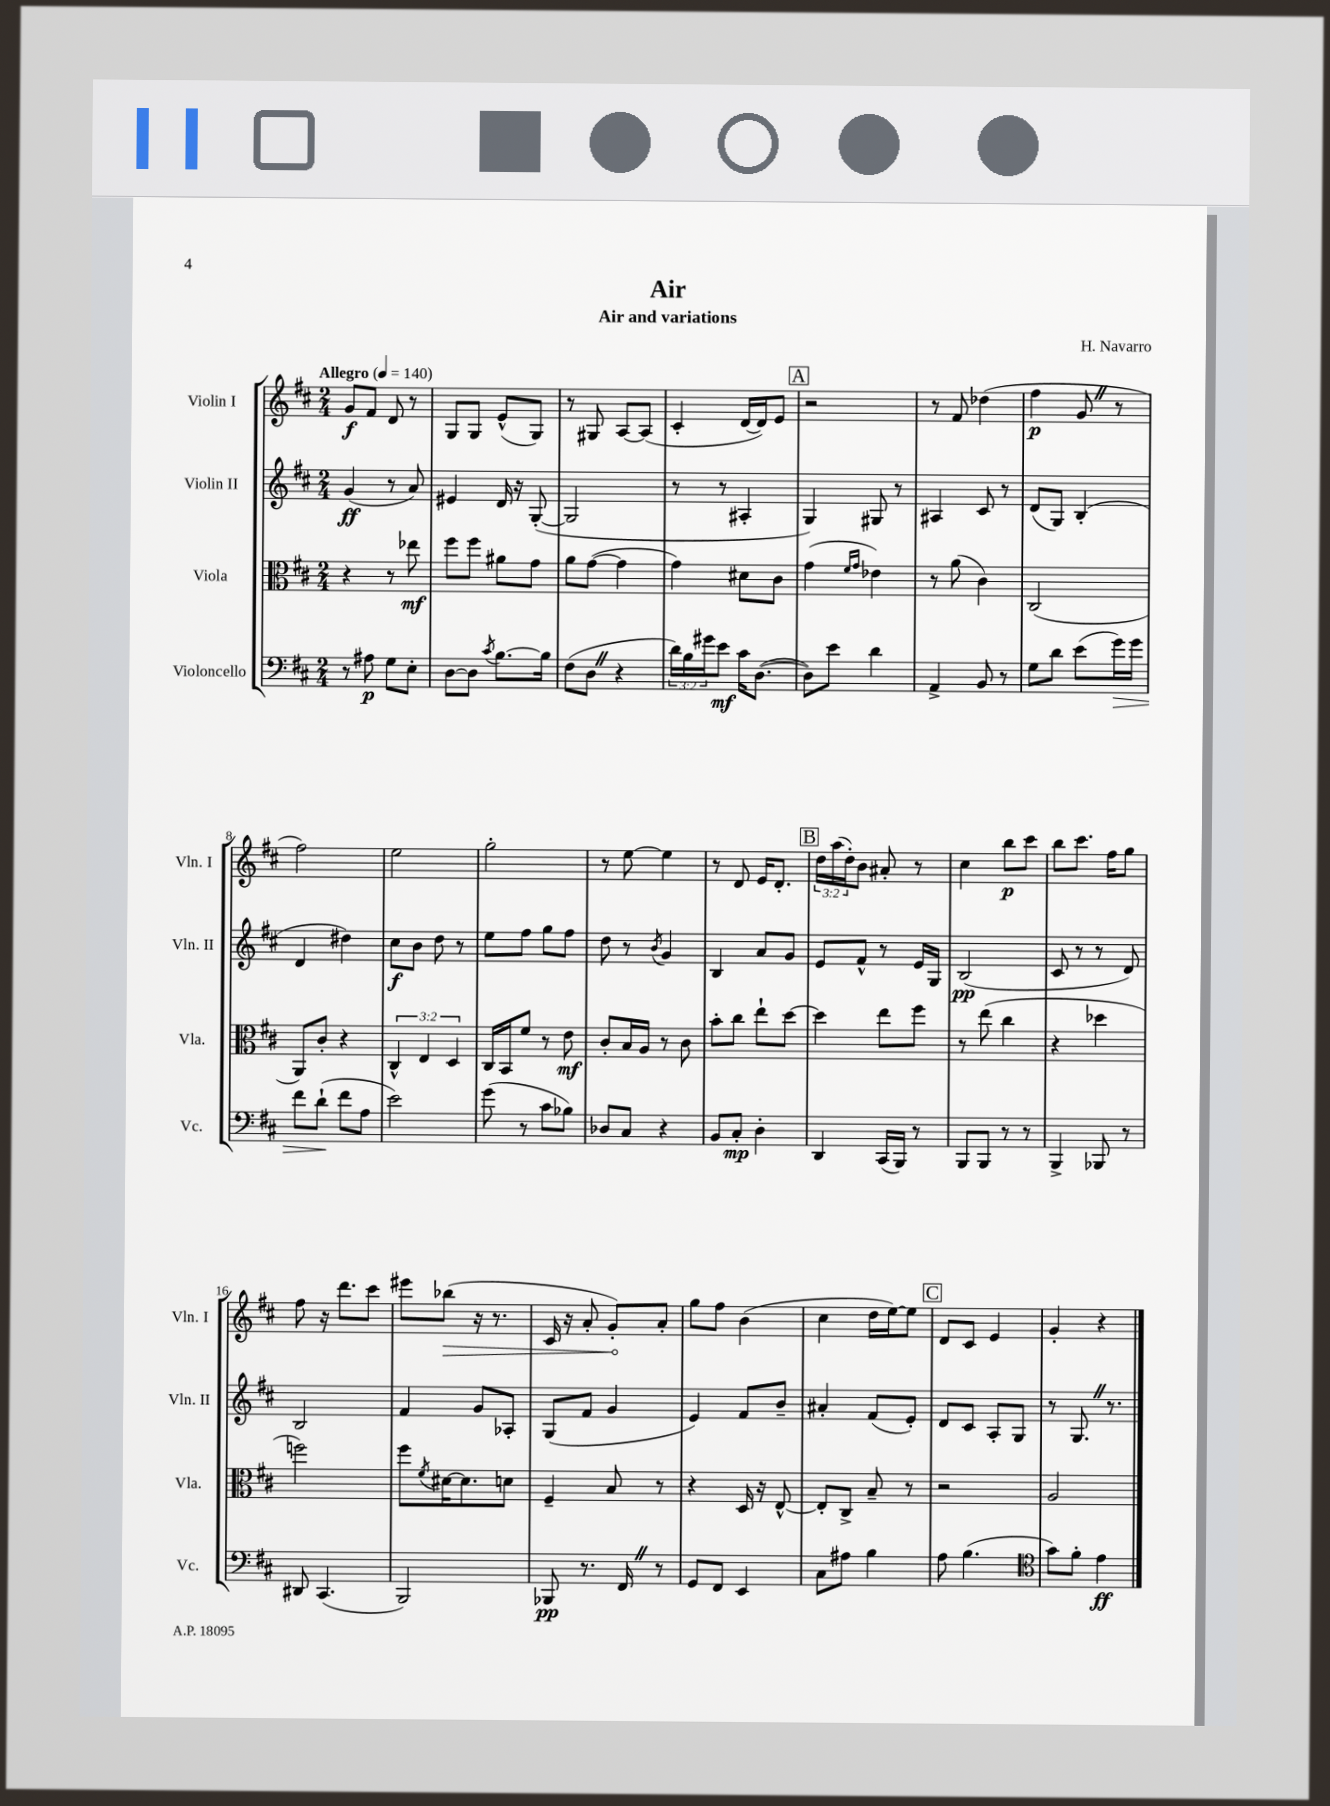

**kern	**dynam	**kern	**dynam	**kern	**dynam	**kern	**dynam
*part4	*part4	*part3	*part3	*part2	*part2	*part1	*part1
*staff4	*staff4	*staff3	*staff3	*staff2	*staff2	*staff1	*staff1
*I"Violoncello	*	*I"Viola	*	*I"Violin II	*	*I"Violin I	*
*I'Vc.	*	*I'Vla.	*	*I'Vln. II	*	*I'Vln. I	*
*clefF4	*	*clefC3	*	*clefG2	*	*clefG2	*
*k[f#c#]	*	*k[f#c#]	*	*k[f#c#]	*	*k[f#c#]	*
*M2/4	*	*M2/4	*	*M2/4	*	*M2/4	*
*MM140	*	*MM140	*	*MM140	*	*MM140	*
=1	=1	=1	=1	=1	=1	=1	=1
!	!	!	!	!	!	!LO:TX:a:B:t=Allegro	!
8r	.	4r	.	(4g/	ff	8g/L	f
8A#X\	p	.	.	.	.	8f#/J	.
8G\L	.	8r	.	8r	.	8d/	.
8E'\J	.	8ee-X\	mf	8a/)	.	8r	.
=2	=2	=2	=2	=2	=2	=2	=2
[8D\L	.	8ff#\L	.	4e#X/	.	8G/L	.
8D\J]	.	8ff#\J	.	.	.	8G/J	.
8qc#/	.	.	.	.	.	.	.
[8.B\L	.	8a#X\L	.	16d/	.	(8e^^/L	.
.	.	.	.	16r	.	.	.
.	.	8g\J	.	([8G'/	.	8G/J)	.
16B\Jk]	.	.	.	.	.	.	.
=3	=3	=3	=3	=3	=3	=3	=3
(8F#\L	.	8a\L	.	2G/]	.	8r	.
8DZ\J	.	([8g\J	.	.	.	8G#X/	.
4r	.	4g\]	.	.	.	[8A/L	.
.	.	.	.	.	.	(8A/J]	.
=4	=4	=4	=4	=4	=4	=4	=4
24d\LL)	.	4g\)	.	8r	.	4c#'/	.
24B\	.	.	.	.	.	.	.
24g#X\J	.	.	.	.	.	.	.
8e\J	mf	.	.	8r	.	.	.
16c#\KL	.	8d#X\L	.	4A#X'/	.	[16d/LL	.
([8.D\J	.	.	.	.	.	16d/J])	.
.	.	8c#\J	.	.	.	8e/J	.
!!LO:REH:place=s1:t=A
=5	=5	=5	=5	=5	=5	=5	=5
8D\L])	.	(4g\	.	4G/)	.	2r	.
8e\J	.	.	.	.	.	.	.
.	.	16qqf#/LL	.	.	.	.	.
.	.	16qqg/JJ	.	.	.	.	.
4d\	.	4e-X\)	.	8G#X/	.	.	.
.	.	.	.	8r	.	.	.
=6	=6	=6	=6	=6	=6	=6	=6
4AA^/	.	8r	.	4A#X/	.	8r	.
.	.	(8a\	.	.	.	8f#/	.
8BB/	.	4c#\)	.	8c#/	.	(4dd-X\	.
8r	.	.	.	8r	.	.	.
=7	=7	=7	=7	=7	=7	=7	=7
8G\L	.	(2C#/	.	(8d/L	.	4ff#\	p
8d\J	.	.	.	8G/J)	.	.	.
(8e\L	.	.	.	(4B'/	.	8gZ/	.
!	!LO:HP:b	!	!	!	!	!	!
16g\L)	>	.	.	.	.	8r	.
16g\JJ	.	.	.	.	.	.	.
!!LO:LB:g=z
=8	=8	=8	=8	=8	=8	=8	=8
8f#\L	.	8AA/L)	.	4d/	.	2ff#\)	.
(8d`\J	.	8c#'/J	.	.	.	.	.
8f#\L	]	4r	.	4dd#X\)	.	.	.
8A\J	.	.	.	.	.	.	.
=9	=9	=9	=9	=9	=9	=9	=9
2e\)	.	6C#^^/	.	8cc#\L	f	2ee\	.
.	.	.	.	8b\J	.	.	.
.	.	6E/	.	.	.	.	.
.	.	.	.	8dd\	.	.	.
.	.	6D/	.	.	.	.	.
.	.	.	.	8r	.	.	.
=10	=10	=10	=10	=10	=10	=10	=10
(8g\	.	16C#/LL	.	8ee\L	.	2gg'\	.
.	.	16BB/J	.	.	.	.	.
8r	.	8f#/J	.	8ff#\J	.	.	.
8c#\L	.	8r	.	8gg\L	.	.	.
8B-X\J)	.	8e\	mf	8ff#\J	.	.	.
=11	=11	=11	=11	=11	=11	=11	=11
8D-X/L	.	8c#'/L	.	8dd\	.	8r	.
8C#/J	.	16B/L	.	8r	.	[8ee\	.
.	.	16A/JJ	.	.	.	.	.
.	.	.	.	8qb/	.	.	.
4r	.	8r	.	4g/	.	4ee\]	.
.	.	8c#\	.	.	.	.	.
=12	=12	=12	=12	=12	=12	=12	=12
8BB/L	.	8b'\L	.	4B/	.	8r	.
8C#'/J	mp	8cc#\J	.	.	.	8d/	.
4D'\	.	8ee`\L	.	8a/L	.	16e/KL	.
.	.	.	.	.	.	8.d'/J	.
.	.	[8dd\J	.	8g/J	.	.	.
!!LO:REH:place=s1:t=B
=13	=13	=13	=13	=13	=13	=13	=13
4DD/	.	4dd\]	.	8e/L	.	24dd\LL	.
.	.	.	.	.	.	(24aa\	.
.	.	.	.	.	.	24dd'\J)	.
.	.	.	.	8f#^^/J	.	8b\J	.
(16CC#/LL	.	8ee\L	.	8r	.	8a#X'/	.
16BBB/JJ)	.	.	.	.	.	.	.
8r	.	8ff#\J	.	16e/LL	.	8r	.
.	.	.	.	16G/JJ	.	.	.
=14	=14	=14	=14	=14	=14	=14	=14
8BBB/L	.	8r	.	(2B/	pp	4cc#\	.
8BBB/J	.	(8ee\	.	.	.	.	.
8r	.	4cc#\	.	.	.	8bb\L	p
8r	.	.	.	.	.	8ccc#\J	.
=15	=15	=15	=15	=15	=15	=15	=15
4BBB^/	.	4r	.	8c#/	.	8bb\L	.
.	.	.	.	8r	.	8.ccc#\J	.
8BBB-X/	.	4dd-X\	.	8r	.	.	.
.	.	.	.	.	.	16ff#\KL	.
8r	.	.	.	8d/)	.	8gg\J	.
!!LO:LB:g=z
=16	=16	=16	=16	=16	=16	=16	=16
8DD#X/	.	2ffn\)	.	2B/	.	8ff#\	.
(4.CC#/	.	.	.	.	.	16r	.
.	.	.	.	.	.	8.ddd\L	.
.	.	.	.	.	.	8ccc#\J	.
=17	=17	=17	=17	=17	=17	=17	=17
2BBB/)	.	8ff#\L	.	4f#/	.	8eee#X\L	.
.	.	8qf#/	.	.	.	.	.
!	!	!	!	!	!	!	!LO:HP:b
.	.	[16d#X\K	.	.	.	(8bb-X\J	>
.	.	8.d#\]	.	.	.	.	.
.	.	.	.	8g/L	.	16r	.
.	.	.	.	.	.	8.r	.
.	.	8dn\J	.	8A-X'/J	.	.	.
=18	=18	=18	=18	=18	=18	=18	=18
8BBB-X/	pp	4F#~/	.	(8G/L	.	16c#/	.
.	.	.	.	.	.	16r	.
8.r	.	.	.	8f#/J	.	8a'/	.
.	.	8B/	.	4g/	.	8g'/L)	.
16FF#Z/	.	.	.	.	.	.	.
8r	.	8r	.	.	.	8a'/J	]
=19	=19	=19	=19	=19	=19	=19	=19
8GG/L	.	4r	.	4e/)	.	8gg\L	.
8FF#/J	.	.	.	.	.	8ff#\J	.
4EE/	.	16D/	.	8f#/L	.	(4b\	.
.	.	16r	.	.	.	.	.
.	.	[8E^^/	.	8b~/J	.	.	.
=20	=20	=20	=20	=20	=20	=20	=20
8C#\L	.	8E'/L]	.	4a#X'/	.	4cc#\	.
8A#X\J	.	8C#^/J	.	.	.	.	.
4B\	.	8B~/	.	(8f#/L	.	16dd\LL	.
.	.	.	.	.	.	[16ee\J)	.
.	.	8r	.	8e'/J)	.	8ee\J]	.
!!LO:REH:place=s1:t=C
=21	=21	=21	=21	=21	=21	=21	=21
8A\	.	2r	.	8d/L	.	8d/L	.
(4.B\	.	.	.	8c#/J	.	8c#/J	.
.	.	.	.	8A'/L	.	4e/	.
.	.	.	.	8G/J	.	.	.
=22	=22	=22	=22	=22	=22	=22	=22
*clefC4	*	*	*	*	*	*	*
8g\L)	.	2A/	.	8r	.	4g'/	.
8f#'\J	.	.	.	8.GZ/	.	.	.
4e\	ff	.	.	.	.	4r	.
.	.	.	.	8.r	.	.	.
==	==	==	==	==	==	==	==
*-	*-	*-	*-	*-	*-	*-	*-
